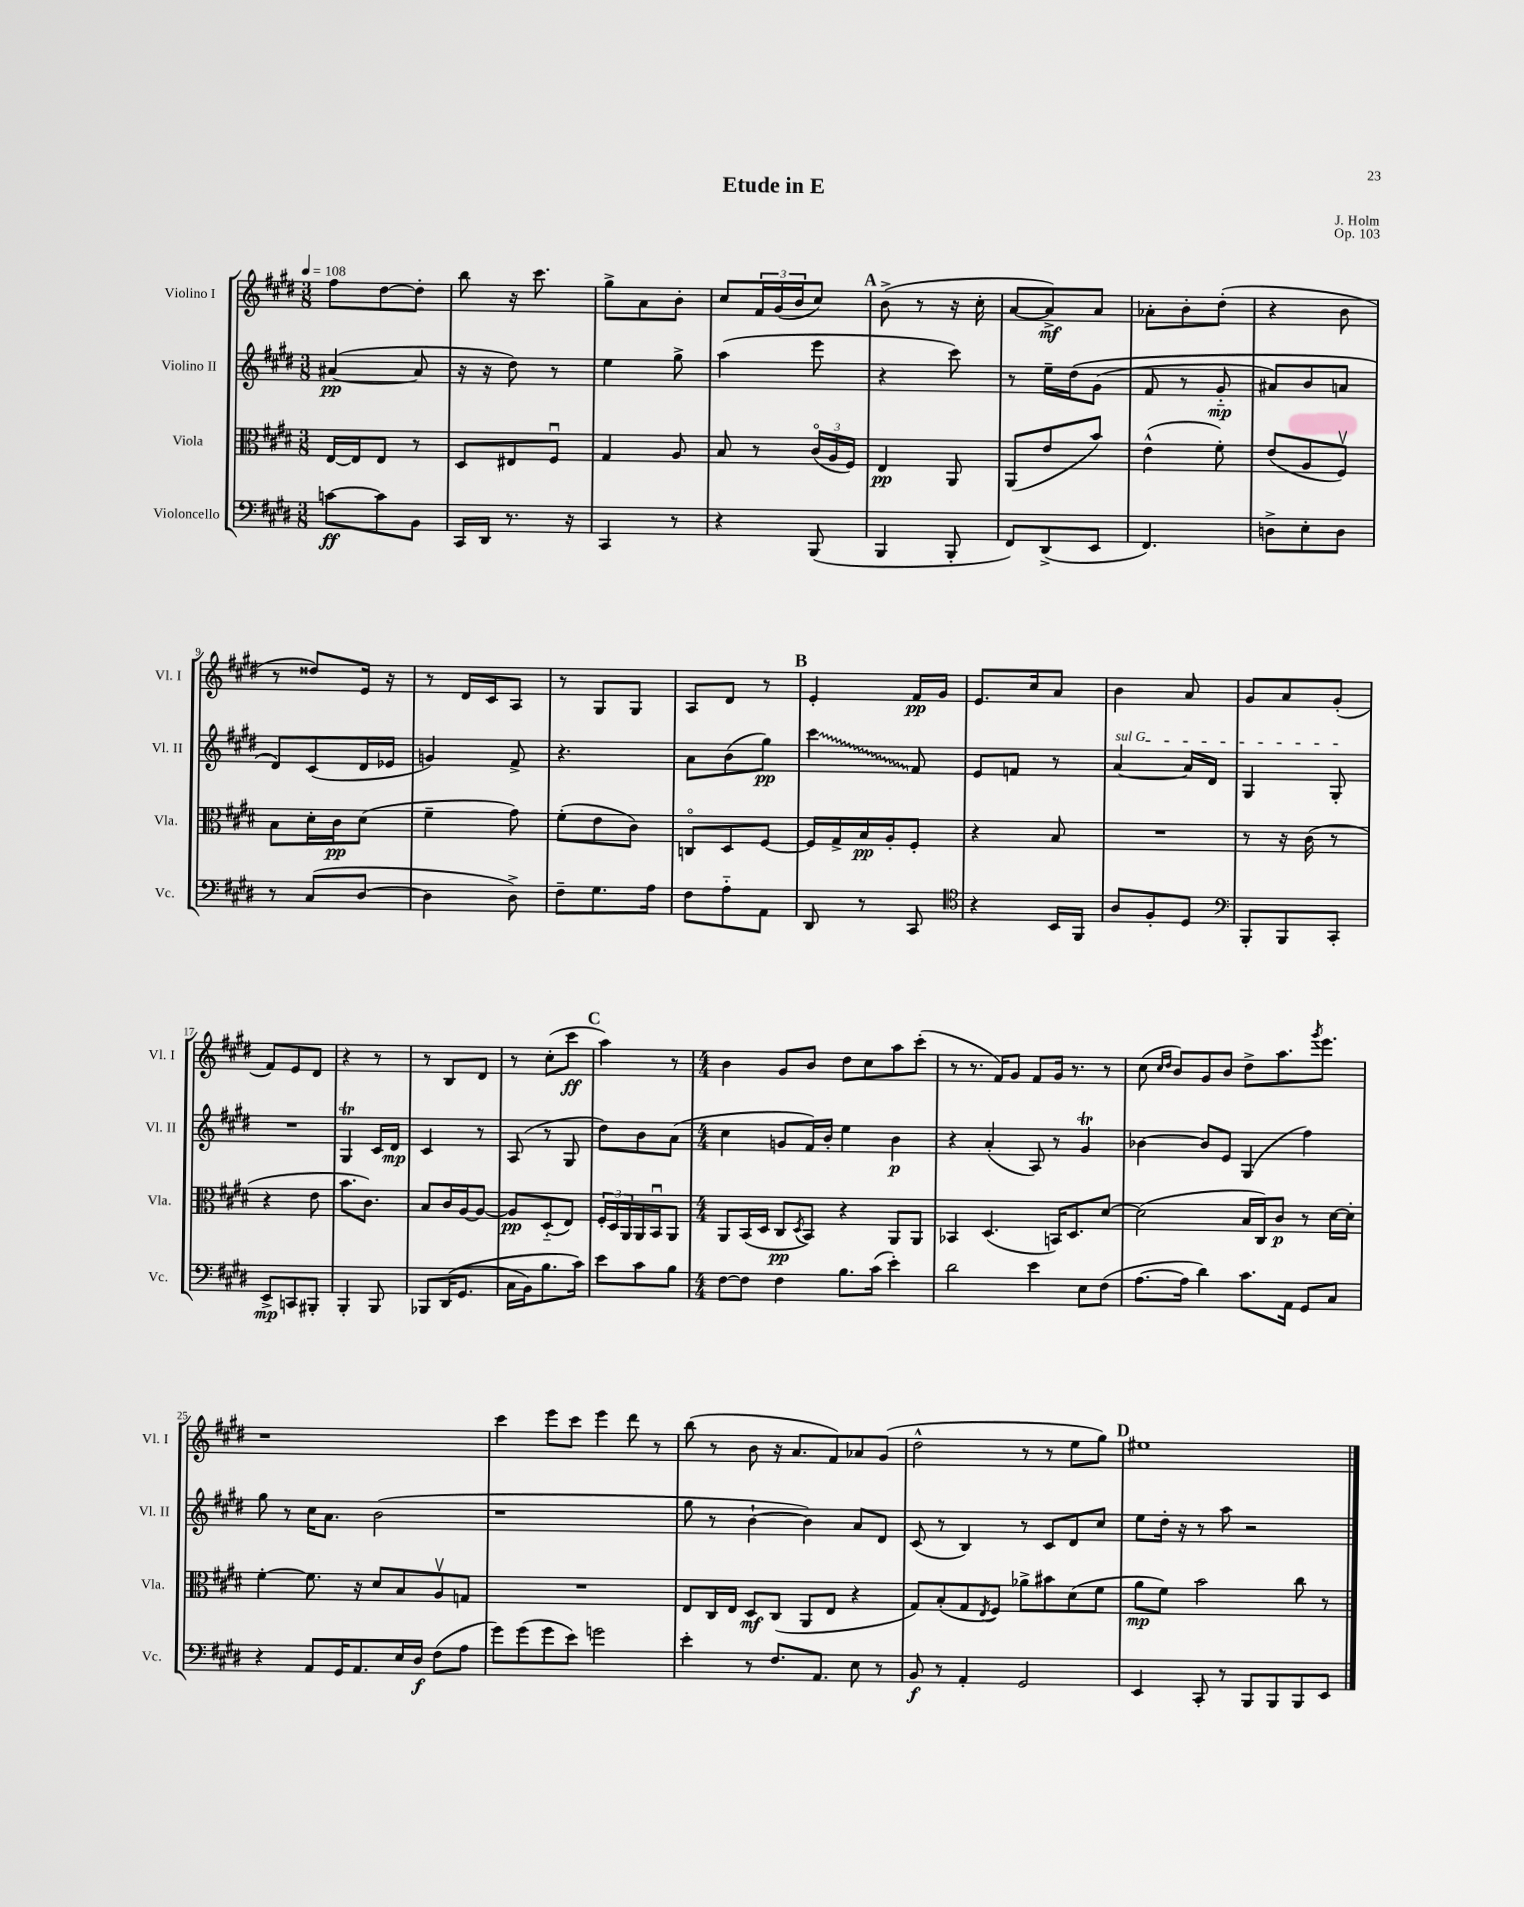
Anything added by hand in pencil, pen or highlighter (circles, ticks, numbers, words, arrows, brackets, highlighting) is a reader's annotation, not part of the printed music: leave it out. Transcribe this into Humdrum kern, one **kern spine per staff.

**kern	**kern	**kern	**kern
*staff4	*staff3	*staff2	*staff1
*clefF4	*clefC3	*clefG2	*clefG2
*k[f#c#g#d#]	*k[f#c#g#d#]	*k[f#c#g#d#]	*k[f#c#g#d#]
*M3/8	*M3/8	*M3/8	*M3/8
*MM108	*MM108	*MM108	*MM108
[8c\L	[16E/LL	([4a#/	8ff#\L
.	16E/]J	.	.
8c\]	8E/J	.	[8dd#\
8BB\J	8r	8a#/]	8dd#'\]J
=	=	=	=
16CC#/LL	8D#/L	16r	8bb\
16DD#/JJ	.	16r	.
8.r	8E#/	8dd#\)	16r
.	.	.	8.ccc#\
.	8F#u/J	8r	.
16r	.	.	.
=	=	=	=
4CC#/	4G#/	4ee\	8gg#^\L
.	.	.	8a\
8r	8A/	8gg#^\	8b'\J
=	=	=	=
4r	8B/	(4aa\	8cc#/L
.	8r	.	24f#/L
.	.	.	(24g#/
.	.	.	24b/J
(8BBB/	(24c#o/LL	8eee\	8cc#/J)
.	24A/	.	.
.	24F#/JJ)	.	.
=	=	=	=
4BBB/	4E/	4r	(8b^\
.	.	.	8r
8BBB'/	8AA/	8ccc#\)	16r
.	.	.	16cc#'\
=	=	=	=
8FF#/L)	(8AA/L	8r	[8a/L
(8DD#^/	8e/	16ee~\LL	8a^/])
.	.	&(16dd#\J	.
8EE/J	8b/J)	(8g#\J	8a/J
=	=	=	=
4.FF#/)	(4e^^\	8f#/	8a-'\L
.	.	8r	8b'\
.	8f#'\)	8g#'~/	(8dd#'\J
=	=	=	=
8D^\L	(8e/L	8a#/L)	4r
8E'\	8A/	8b/	.
8D\J	8F#v/J)	8a/J	8b\
=	=	=	=
8r	8B\L	8d#/L&)	8r
(8C#/L	16d#'\L	(8c#/	8dd##/L)
.	16c#\J	.	.
[8D#/J	(8d#\J	16d#/L	16e/Jk
.	.	16e-/JJ	16r
=	=	=	=
4D#\]	4f#~\	4g/)	8r
.	.	.	16d#/LL
.	.	.	16c#/J
8D#^\)	8g#\)	8f#^/	8A/J
=	=	=	=
8F#~\L	(8f#'\L	4.r	8r
8.G#\	8e\	.	8G#/L
.	8c#\J)	.	8G#/J
16A\Jk	.	.	.
=	=	=	=
8F#\L	8Co/L	8a\L	8A/L
8A'~\	8D#/	(8b\	8d#/J
8AA\J	[8F#/J	8gg#\J)	8r
=	=	=	=
8DD#/	16F#/]LL	4ccc#\	4e'/
.	16G#^/	.	.
8r	16B/	.	.
.	16A'/J	.	.
8CC#/	8F#'/J	8f#/	16f#/LL
.	.	.	16g#/JJ
=	=	=	=
*clefC4	*	*	*
4r	4r	8e/L	8.e/L
.	.	8f/J	.
.	.	.	16cc#/k
16BB/LL	8B/	8r	8a/J
16FF#/JJ	.	.	.
=	=	=	=
8A/L	4.r	[4a/	4b\
8F#'/	.	.	.
8D#/J	.	16a/]LL	8a/
.	.	16d#/JJ	.
=	=	=	=
*clefF4	*	*	*
8BBB'/L	8r	4G#/	8g#/L
8BBB/	16r	.	8a/
.	(16c#\	.	.
8CC#'/J	8r	8G#'/	(8g#'/J
=	=	=	=
8EE^/L	4r	4.r	8f#/L)
8CC/	.	.	8e/
8BBB#'/J	8e\	.	8d#/J
=	=	=	=
4BBB'/	8.b\L	4G#/	4r
.	8.c#\J)	.	.
8BBB/	.	16c#/LL	8r
.	.	16d#/JJ	.
=	=	=	=
8BBB-/L	8B/L	4c#/	8r
&((16DD#/K	16c#/L	.	8B/L
8.GG#/J	[16A/J	.	.
.	8A/_J	8r	8d#/J
=	=	=	=
16C#\LL	8A/]L	(8A/	8r
16BB\J)	.	.	.
8.B\	(8D#'~/	8r	(8cc#'\L
.	8E/J)	8G#/	8ccc#\J
16c#\Jk&)	.	.	.
=	=	=	=
8e\L	24F#'/LL	8dd#\L)	4aa\)
.	24D#/	.	.
.	24AA/	.	.
8c#\	16AA/	8b\	.
.	16BBu/J	.	.
8B\J	8AA/J	(8a\J	8r
=	=	=	=
*M4/4	*M4/4	*M4/4	*M4/4
[8F#\L	8AA/L	4cc#\	4b\
8F#\]J	(16BB/L	.	.
.	16D#/JJ	.	.
4F#\	8C#/L	8g/L	8g#/L
.	8qD#/	.	.
.	8BB/J)	16f#/L)	8b/J
.	.	16b'/JJ	.
8.B\L	4r	4ee\	8dd#\L
.	.	.	8cc#\
(16c#\Jk	.	.	.
4e'\)	8AA/L	4b\	8aa\
.	8AA/J	.	(8ccc#'\J
=	=	=	=
2d#\	4BB-/	4r	8r
.	.	.	8.r
.	(4.D#/	(4a'/	.
.	.	.	16f#/LK)
.	.	.	8g#/J
4e\	.	8A/)	8f#/L
.	16BB/LK)	8r	16g#/Jk
.	8.D#/	.	8.r
8E\L	.	4g#/	.
(8F#\J	[8d#/J	.	8r
=	=	=	=
[8.A\L	(2d#\]	[4b-\	(8cc#\
.	.	.	16qqcc#/LL
.	.	.	16qqdd#/JJ
.	.	.	8b/L)
16A\]Jk	.	.	.
4d#\)	.	8b-/]L	8g#/
.	.	8e/J	8b/J
8.c#\L	16B/LL	(4G#/	8dd#^\L
.	16C#/J)	.	.
.	8c#/J	.	8.aa\
16AA\Jk	.	.	.
8GG#/L	8r	4ff#\)	.
.	.	.	8qggg#/
.	.	.	8.eee\J
8C#/J	[16d#\LL	.	.
.	16d#'\]JJ	.	.
=	=	=	=
4r	[4f#'\	8gg#\	1r
.	.	8r	.
8AA/L	8.f#\]	16cc#\LK	.
.	.	8.a\J	.
16GG#/K	.	.	.
8.AA/	16r	.	.
.	8d#/L	(2b\	.
16E/L	8B/	.	.
16D#/JJ	.	.	.
(8F#\L	8Av/	.	.
8A\J	8G/J	.	.
=	=	=	=
8g#\L)	1r	1r	4ccc#\
(8g#\	.	.	.
8g#\	.	.	8eee\L
8e\J)	.	.	8ccc#\J
2g\	.	.	4eee\
.	.	.	8ddd#\
.	.	.	8r
=	=	=	=
4e'\	8E/L	8gg#\	(8bb\
.	16C#/L	8r	8r
.	16E/JJ	.	.
8r	8D#/L	[4b`\	8b\
8.F#/L	(8C#/J	.	16r
.	.	.	8.a/L
.	8AA/L	4b\])	.
8.AA/J	.	.	.
.	8E/J	.	8f#/)
8E\	4r	8a/L	8a-/
8r	.	8d#/J	(8g#/J
=	=	=	=
8BB/	8G#/L)	(8c#/	2dd#^^\
8r	(8B'/	8r	.
4AA'/	8G#/	4B/)	.
.	8qE/	.	.
.	8F#/J)	.	.
2GG#/	8a-^\L	8r	8r
.	8b#\	8c#/L	8r
.	(8d#\	8d#/	8ee\L
.	8f#\J	8cc#/J	8gg#\J)
=	=	=	=
4EE/	8a\L	8ee\L	1ee#
.	8f#\J)	16dd#'\Jk	.
.	.	16r	.
8CC#'/	2b\	8r	.
8r	.	8aa\	.
8BBB/L	.	2r	.
8BBB/	.	.	.
8BBB/	8cc#\	.	.
8EE/J	8r	.	.
==	==	==	==
*-	*-	*-	*-
